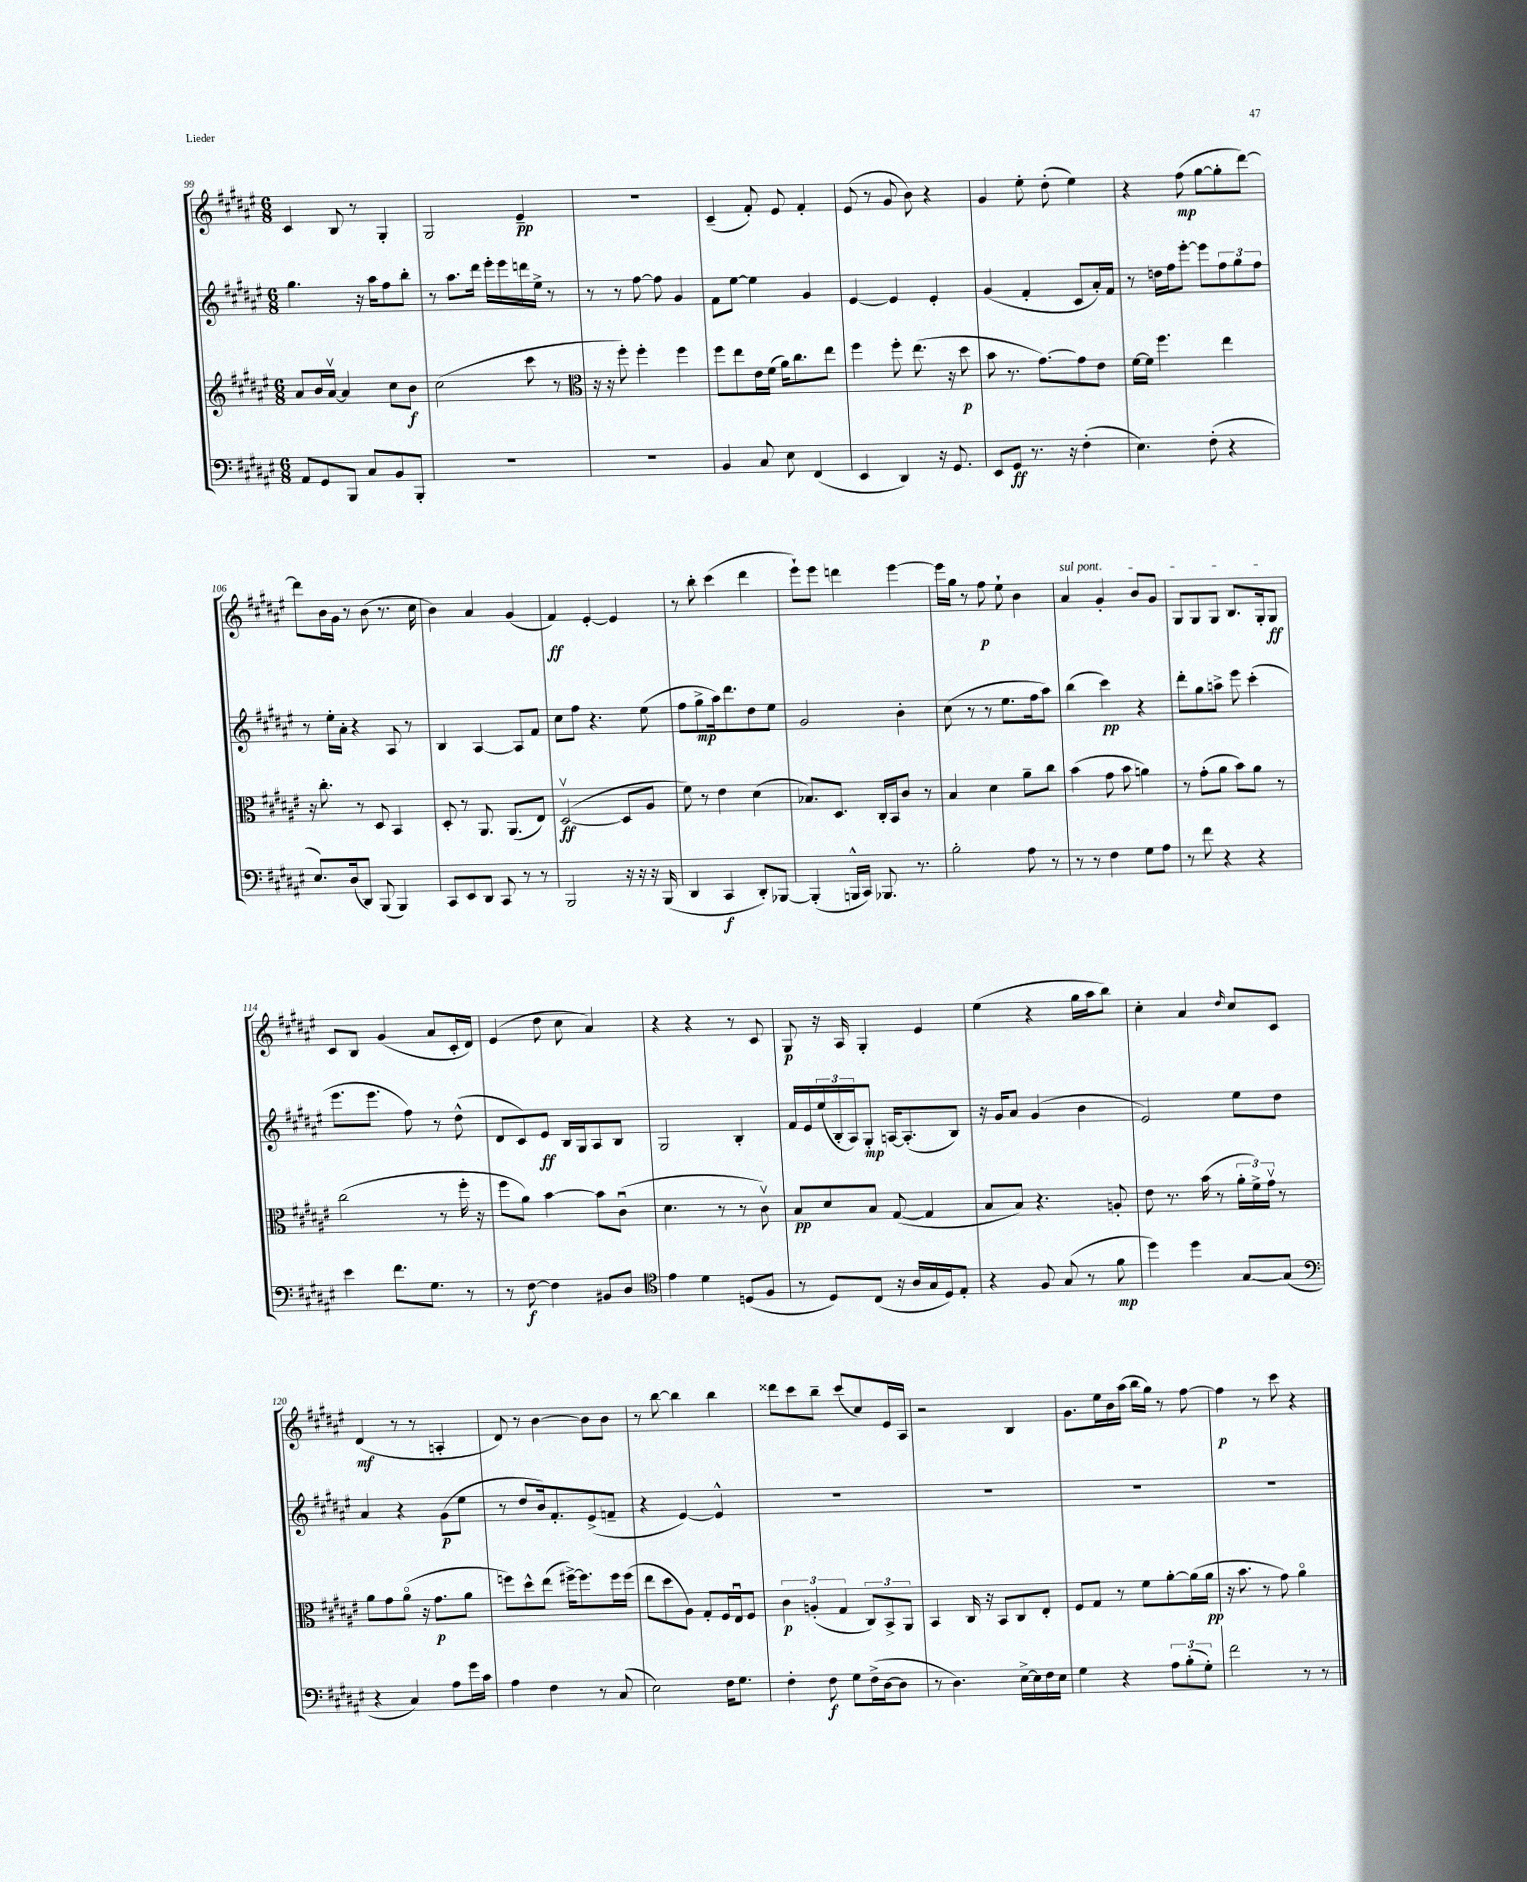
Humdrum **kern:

**kern	**kern	**kern	**kern
*staff4	*staff3	*staff2	*staff1
*clefF4	*clefG2	*clefG2	*clefG2
*k[f#c#g#d#a#e#]	*k[f#c#g#d#a#e#]	*k[f#c#g#d#a#e#]	*k[f#c#g#d#a#e#]
*M6/8	*M6/8	*M6/8	*M6/8
8AA#	8a#	4.gg#	4c#
8GG#	16b	.	.
.	[16a#v	.	.
8BBB	4a#]	.	8B
8C#	.	16r	8r
.	.	16aa#	.
8BB	8cc#	8ff#	4G#'
8BBB'	8b	8bb'	.
=	=	=	=
2.r	(2cc#	8r	2G#
.	.	8.aa#	.
.	.	16ddd#	.
.	.	16eee#'	.
.	.	16eee#	.
.	8ccc#	16ddd	4e#~
.	.	16ee#^	.
.	8r	8r	.
=	=	=	=
*	*clefC3	*	*
2.r	16r	8r	2.r
.	16r	.	.
.	8ff#')	8r	.
.	4ff#'	[8ff#	.
.	.	8ff#]	.
.	4ff#	4g#	.
=	=	=	=
4BB	8ff#	8f#	(4c#~
.	8ee#	[8ee#	.
8C#	16e#	4ee#]	8f#')
.	(16f#	.	.
8E#	16a#)	.	8e#
.	8.cc#	.	.
(4FF#	.	4g#	4f#'
.	8ee#	.	.
=	=	=	=
4EE#	4ff#	[4e#	(8e#
.	.	.	8r
4DD#)	8ff#'	4e#]	8g#
.	(8.ee#	.	8b)
16r	.	4e#'	4r
8.GG#	16r	.	.
.	8dd#	.	.
=	=	=	=
8EE#	8b	(4g#	4g#
8GG#	8.r	.	.
8.r	.	4f#'	8ee#'
.	[8.g#)	.	.
.	.	.	(8dd#'
16r	.	.	.
(4F#'	8g#]	8c#	4ee#)
.	8e#	16a#')	.
.	.	16f#	.
=	=	=	=
4.E#)	[16f#	8r	4r
.	16f#]	.	.
.	4.ff#	16dd	.
.	.	16ff#	.
.	.	[8eee#'	(8ff#
(8F#'	.	8eee#]	[8gg#
4r	4ee#	12ff#	8gg#']
.	.	12gg#	.
.	.	.	[8ddd#)
.	.	12ff#	.
=	=	=	=
8.E#)	16r	8r	8ddd#]
.	8.cc#'	.	.
.	.	16ee#'	16b
(16D#	.	16a#'	16g#
8DD#)	8r	4r	8r
(8BBB	8D#	.	(8b
4BBB)	4BB	8A#	8.r
.	.	8r	.
.	.	.	16cc#
=	=	=	=
8CC#	8D#'	4B	4b)
8EE#	8r	.	.
8DD#	8.AA#	[4A#	4a#
8CC#	.	.	.
.	(8.AA#	.	.
8r	.	8A#]	(4g#
8r	8E#)	8f#	.
=	=	=	=
2BBB	([2D#v	8cc#	4f#)
.	.	8ff#	.
.	.	4.r	[4e#'
16r	8D#]	.	4e#]
16r	.	.	.
16r	8A#	(8ee#	.
(16BBB	.	.	.
=	=	=	=
4DD#	8f#)	8ff#	8r
.	8r	8gg#^	8bb'
4CC#	4e#	16aa#)	(4ccc#
.	.	8.ddd#	.
8DD#')	(4d#	8dd#	4ddd#
[8BBB-	.	8ee#	.
=	=	=	=
(4BBB-']	8.B-)	2g#	8eee#`)
.	.	.	8eee#
.	8.D#	.	.
16BBB^^	.	.	4ddd
16CC#)	.	.	.
8.BBB-	16C#'	.	.
.	16BB	.	.
.	8c#	4b'	[4eee#
8.r	.	.	.
.	8r	.	.
=	=	=	=
2B'	4B	(8cc#	16eee#]
.	.	.	16gg#
.	.	8r	8r
.	4d#	8r	8ff#
.	.	8.ee#	8ee#`
8A#	8a#~	.	4b
.	.	16ff#	.
8r	8cc#	8aa#)	.
=	=	=	=
8r	(4b	(4bb	4a#
8r	.	.	.
4F#	8g#	4ccc#)	4g#'
.	8b	.	.
8G#	4a)	4r	8b
8A#	.	.	8g#
=	=	=	=
8r	8r	8ddd#'	8G#
8f#	(8g#'	8gg#	8G#
4r	8a#	8aa^	8G#
.	8b)	8eee#	8.B
4r	8a#	(4ccc#'	.
.	.	.	16G#'
.	8r	.	8G#
=	=	=	=
4e#	(2cc#	8.eee#	8c#
.	.	.	8B
.	.	8.eee#	.
8.f#	.	.	(4g#
.	.	8ff#)	.
8.G#	.	.	.
.	8r	8r	8a#
8r	16ff#'	(8dd#^^	16c#'
.	16r	.	16d#)
=	=	=	=
8r	8ff#	8d#	(4e#
[8F#	8a#)	8c#)	.
4F#]	[4b	8e#	8dd#
.	.	16B	8cc#
.	.	16G#	.
8BB#	8b]	8A#	4a#)
8D#	(8c#u	8B	.
=	=	=	=
*clefC4	*	*	*
4e#	4.d#	2G#	4r
4d#	.	.	4r
.	8r	.	.
(8D	8r	4B'	8r
8F#	8c#v)	.	8c#
=	=	=	=
8r	8B	16f#	8G#
.	.	16e#	.
8D#)	8d#	(24ee#	16r
.	.	24B'	.
.	.	.	16A#
.	.	24A#)	.
(8C#	8B	8G#'	4G#'
16r	([8G#	[16A	.
16A#	.	(8.A']	.
16G#	4G#]	.	4e#
16D#)	.	.	.
8E#'	.	8B)	.
=	=	=	=
4r	8B	16r	(4ee#
.	.	16g#	.
.	8B)	8a#	.
8F#	4.r	(4g#	4r
(8G#	.	.	.
8r	.	4b	16gg#
.	.	.	16aa#
8f#	8A'	.	8bb)
=	=	=	=
4dd#)	8e#	2e#)	4cc#'
.	8.r	.	.
4dd#	.	.	4a#
.	(16b	.	.
.	8r	.	.
.	.	.	16qqdd#
[8G#	24a#'	8ee#	8cc#
.	24f#^)	.	.
.	24g#v	.	.
(8G#]	8r	8dd#	8c#
=	=	=	=
*clefF4	*	*	*
4r	8a#	4a#	(4d#
.	8g#	.	.
4C#)	(8a#o	4r	8r
.	16r	.	8r
.	8.g#	.	.
8A#	.	(8g#	4A'
16g#	8a#	8ee#	.
16c#	.	.	.
=	=	=	=
4A#	8ff)	8r	8d#)
.	8dd#^^	8dd#	8r
4F#	(8ee#	16b)	[4b
.	.	8.f#'	.
.	[16ff#^)	.	.
.	8.ff#]	.	.
8r	.	(8e#^	8b]
(8C#	16ff#	8f~	8b
.	(16ff#	.	.
=	=	=	=
2E#)	8ee#	4r	8r
.	8dd#	.	[8bb
.	8A#)	[4e#)	4bb]
.	8G#'	.	.
16F#	16F#	4e#^^]	4bb
8.G#	16E#u	.	.
.	8F#	.	.
=	=	=	=
4F#'	6c#	2.r	8ddd##
.	.	.	8ccc#
.	(6A'	.	.
8F#	.	.	8bb~
.	6G#	.	.
8G#	.	.	(8ccc#
(16F#^	12C#)	.	8cc#)
[16D#	.	.	.
.	12BB^	.	.
8D#]	.	.	16e#
.	12AA#	.	.
.	.	.	16A#
=	=	=	=
8r	4BB	2.r	2r
4.D#)	.	.	.
.	16C#	.	.
.	16r	.	.
.	8BB	.	.
[16E#^	8C#	.	4B
16E#]	.	.	.
16F#	8E#'	.	.
16E#	.	.	.
=	=	=	=
4G#	8F#	2.r	8.g#
.	8G#	.	.
.	.	.	16ee#
4r	8r	.	16b
.	.	.	(16aa#
.	8f#	.	16bb
.	.	.	16gg#)
12A#	[8a#'	.	8r
(12B'	.	.	.
.	(16a#]	.	[8ff#
12G#')	.	.	.
.	16a#	.	.
=	=	=	=
2f#	16r	2.r	4ff#]
.	8.b	.	.
.	8r	.	8r
.	8g#)	.	8ccc#
8r	4a#o	.	4r
8r	.	.	.
==	==	==	==
*-	*-	*-	*-
